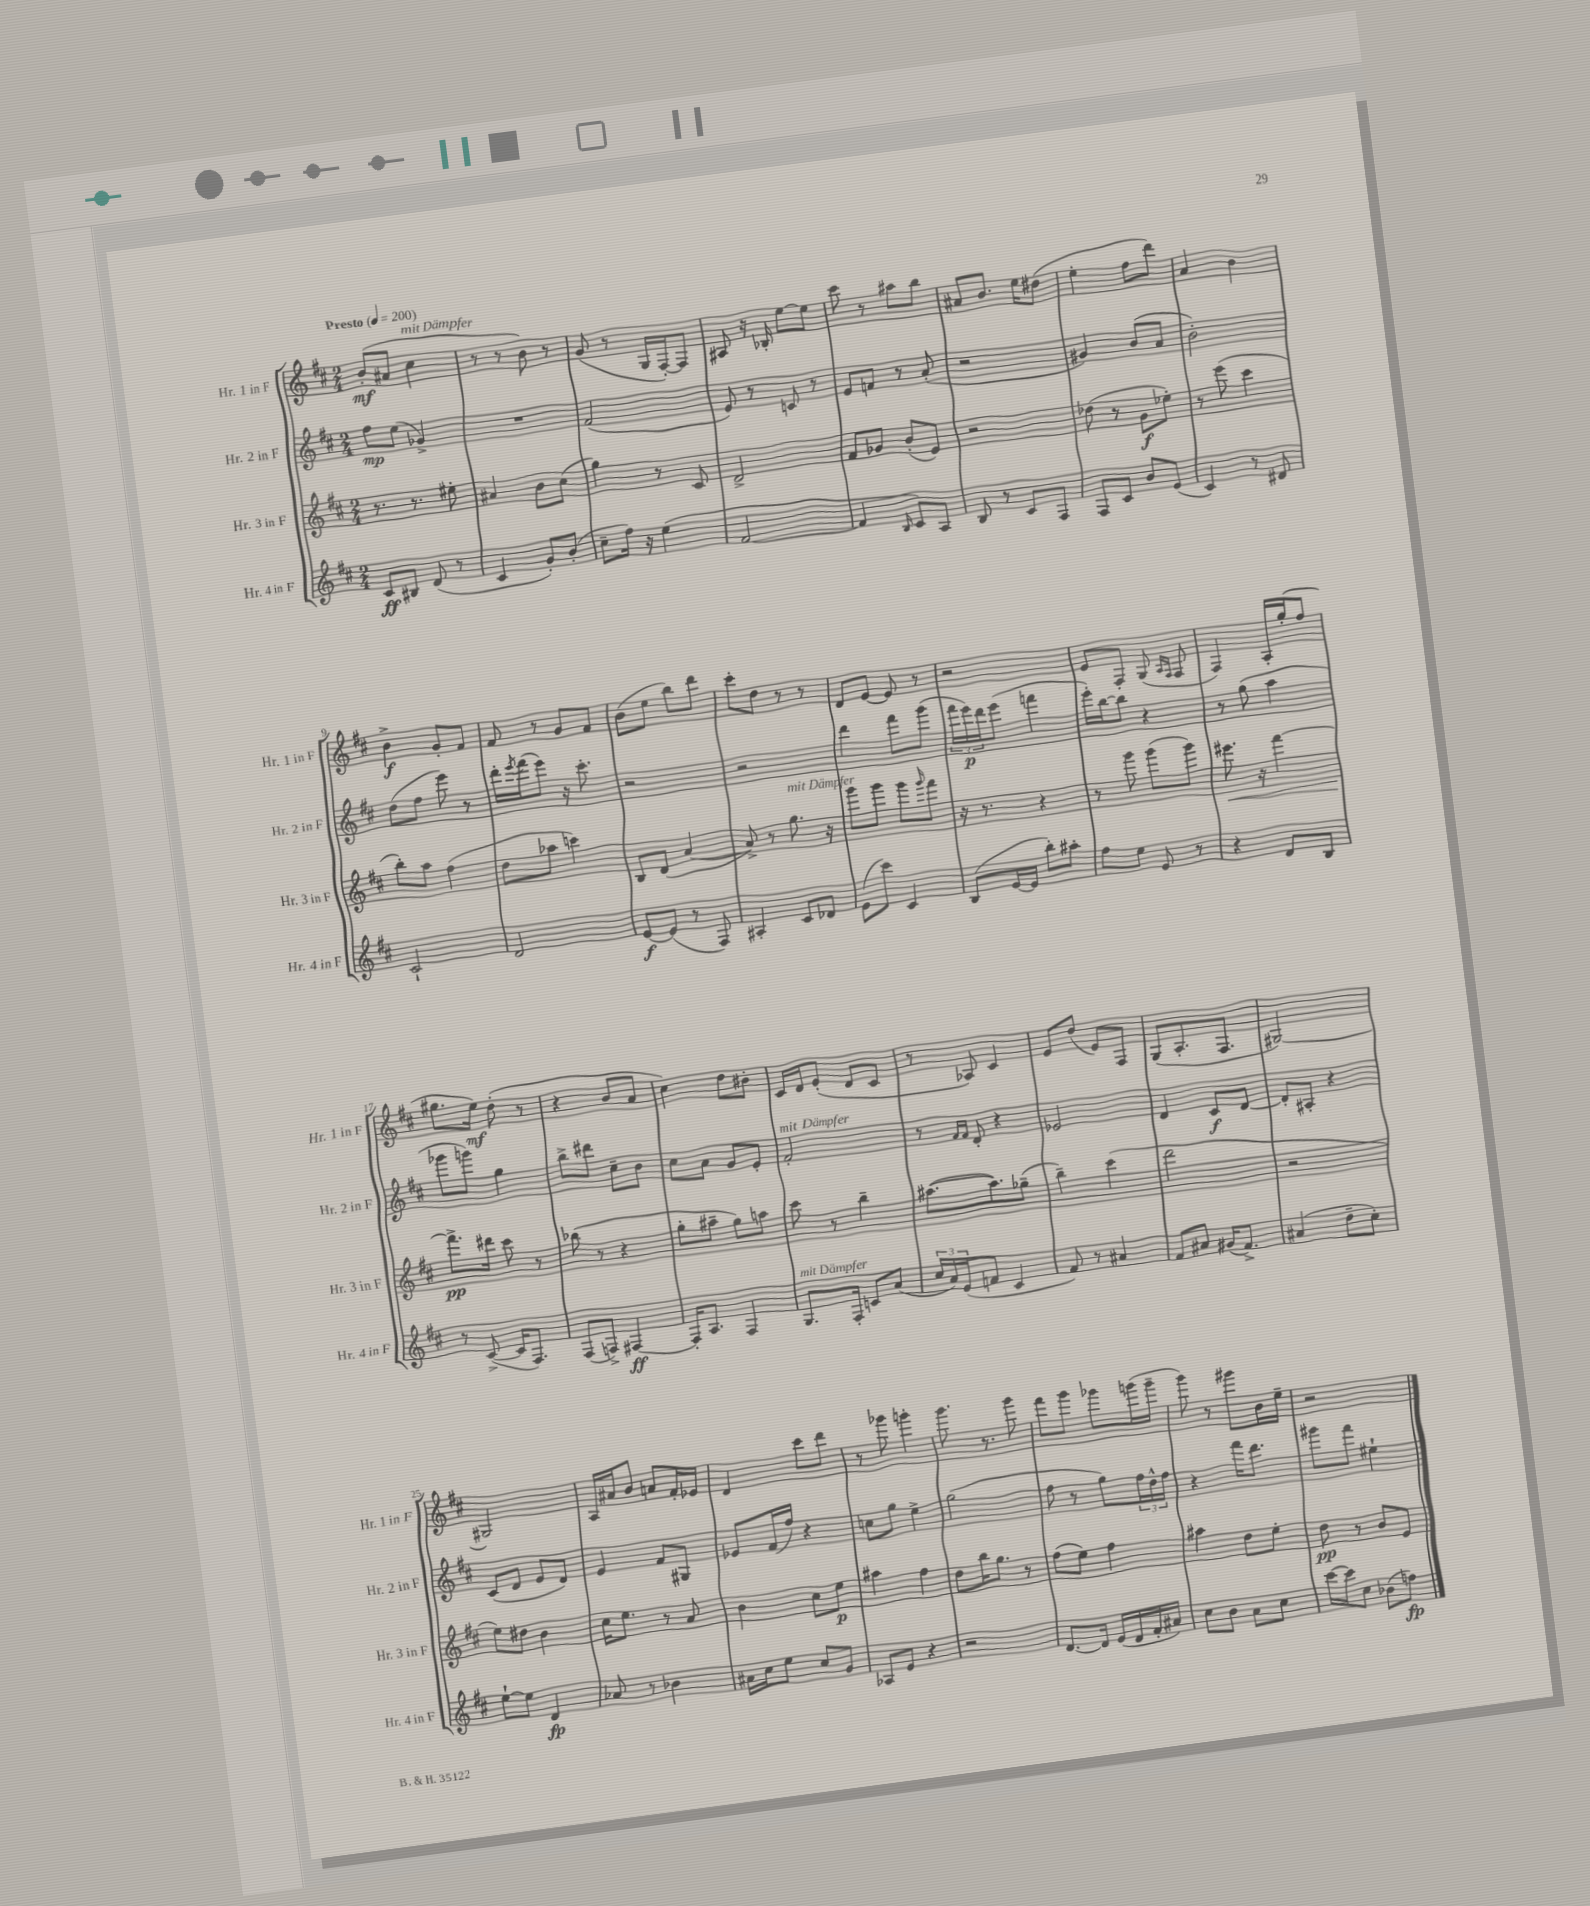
<<
\new StaffGroup <<
\new Staff = "s0" \with { instrumentName = "Hr. 1 in F" shortInstrumentName = "Hr. 1 in F" } {
    \clef treble \key d \major \numericTimeSignature \time 2/4 \tempo "Presto" 4 = 200
    b'8-.\mf( ais'8 cis''4^\markup { \italic "mit Dämpfer" } |
    r8 r8 b'8) r8 |
    g'8( r8 g16 fis16~-.) fis8 |
    ais8 r16 bes16-. e''8~ e''8 |
    cis'''8 r8 ais''8 b''8 |
    ais'8 b'8. e''16 dis''8( |
    e''4-. fis''8 d'''8) |
    a'4 b'4 |
    b'4->\f g'8-. fis'8 |
    fis'8 r8 g'8 fis'8 |
    b'8( e''8 b''8) d'''8 |
    cis'''8-. d''8 r8 r8 |
    d'8 e'8~ e'8 r8 |
    r2 |
    e'8 fis8-. g8( \grace { a16 fis16 } fis8 |
    fis4) a16-. g''16-.( fis''8 |
    gis''8. e''16\mf) d''8-.( r8 |
    r4 b'8 a'8 |
    cis''4) d''8 bis'8-. |
    cis'16 d'16 e'8-.( d'8 cis'8 |
    r8 aes8) cis'4 |
    e'8 d''8( e'8) fis8 |
    g8( a8.-. fis8. |
    gis2~) |
    gis2 |
    a16 ais'16 b'8 a'8 fis'16-. ees'16 |
    d'4 cis'''8 d'''8 |
    r8 ges'''8 g'''4-. |
    g'''8. r8. g'''8 |
    fis'''8 g'''8 ges'''8 g'''16( g'''16-- |
    g'''8) r8 gis'''8 b'16 e''16-- |
    r2 \bar "|." |
}
\new Staff = "s1" \with { instrumentName = "Hr. 2 in F" shortInstrumentName = "Hr. 2 in F" } {
    \clef treble \key d \major \numericTimeSignature \time 2/4
    fis''8\mp e''8( ges'4->) |
    R2 |
    fis'2( |
    e'8) r8 c'8 r8 |
    e'8 f'8 r8 a'8-.( |
    r2 |
    gis'4) b'8( a'8 |
    b'2-.) |
    d''8( fis''8 e'''8) r8 |
    d'''16-. \acciaccatura { e'''8 } fis'''16( e'''8) r16 cis'''8.-. |
    r2 |
    r2 |
    d'''4 fis'''8 g'''8( |
    \tuplet 3/2 { fis'''16 e'''16\p) d'''16 } e'''8( f'''4 |
    e'''16-.) b''16~ b''8 r4 |
    r8 g''8( a''4 |
    ges'''8 g'''8) g''4 |
    b''8-> dis'''8 cis''8-- b'8 |
    cis''8 a'8 g'8 e'8-. |
    fis'2-.^\markup { \italic "mit Dämpfer" } |
    r8 \grace { fis'16 fis'16 } d'8-. r4 |
    ees'2 |
    d'4 cis'8\f d'8~ |
    d'8-. ais8-. r4 |
    cis'8( d'8 e'8 d'8) |
    e'4 fis'8 gis8 |
    ees'8 fis'16( fis''16) r4 |
    c''8 g''8 e''4-> |
    g''2( |
    fis''8 r8 g''8) \tuplet 3/2 { fis''16 d''16-^ fis''16 } |
    r4 fis'''16 d'''8. |
    gis'''8 fis'''8 eis''4-! \bar "|." |
}
\new Staff = "s2" \with { instrumentName = "Hr. 3 in F" shortInstrumentName = "Hr. 3 in F" } {
    \clef treble \key d \major \numericTimeSignature \time 2/4
    r8. r8. eis''8-. |
    ais'4 b'8 cis''8( |
    g''4) r8 cis'8 |
    d'2-> |
    fis'8 ges'8 b'8-.( e'8) |
    r2 |
    des''8( r8 g'8\f ees''8-.) |
    r8 e'''8( cis'''4 |
    b''8-.) a''8 fis''4( |
    d''8 aes''8 c'''4) |
    b8 d'8( a'4~ |
    a'8->) r8 g''8.^\markup { \italic "mit Dämpfer" } r16 |
    g'''8 g'''8 g'''8 \grace { g'''16 } fis'''8 |
    r16 r8. r4 |
    r8 g'''8 g'''8( g'''8) |
    eis'''8.\< r16 fis'''4~ |
    fis'''8.->\pp\! dis'''16 cis'''8 r8 |
    bes''8( r8 r4 |
    g''8-. ais''8-- g''8) a''8 |
    cis'''8 r8 b''4-- |
    ais''8.~( ais''8.) ges''8--( |
    b''4--) cis'''4( |
    d'''2 |
    r2 |
    e''8) dis''8 b'4 |
    cis''16 e''8. r8 a'8 |
    b'4 cis''8 e''8\p |
    ais''4 fis''4 |
    d''8 b''16 g''8. r8 |
    fis''8( e''8) fis''4 |
    ais''4 d''8 e''8-. |
    d''8\pp r8 b'8 e'8 \bar "|." |
}
\new Staff = "s3" \with { instrumentName = "Hr. 4 in F" shortInstrumentName = "Hr. 4 in F" } {
    \clef treble \key d \major \numericTimeSignature \time 2/4
    cis'8\ff bis8 d'8( r8 |
    cis'4 g'8-.) b'8-.( |
    cis''8-- fis''16) r16 e''4( |
    fis'2~ |
    fis'4 \grace { b16 } cis'8) a8 |
    b8 r8 cis'8 fis8 |
    fis8 cis'8 b'8 e'8( |
    cis'4) r8 dis'8 |
    cis'2-! |
    d'2 |
    e'8~\f e'8( r8 fis8) |
    ais4-. cis'8 des'8 |
    e'8( cis'''8) cis'4 |
    b8( e'16~ e'16 b''8-.) ais''8-. |
    fis''8 e''8 e'8 r8 |
    r4 d'8 b8 |
    r8 cis'8~->( cis'16 fis8.) |
    fis8( f8->) fis4~\ff |
    fis16-. a8. fis4 |
    g8.^\markup { \italic "mit Dämpfer" } fis16-. c'8 a'8( |
    \tuplet 3/2 { cis''16 a'16) e'16( } f'8 cis'4 |
    fis'8) r8 ais'4 |
    fis'8 ais'8 gis'16( fis'8.->) |
    ais'4( d''8-- cis''8-.) |
    e''8~-! e''8 d'4\fp |
    aes'8 r8 bes'4 |
    ais'16 cis''16 e''8 cis''8 g'8 |
    aes8 e'8 r4 |
    r2 |
    d'8.~ d'16 e'16( d'16 fis'16-. ais'16) |
    cis''8 b'8 a'8 cis''8 |
    cis'''16~ cis'''16 cis''8 bes'8( f''8\fp) \bar "|." |
}
>>
>>
